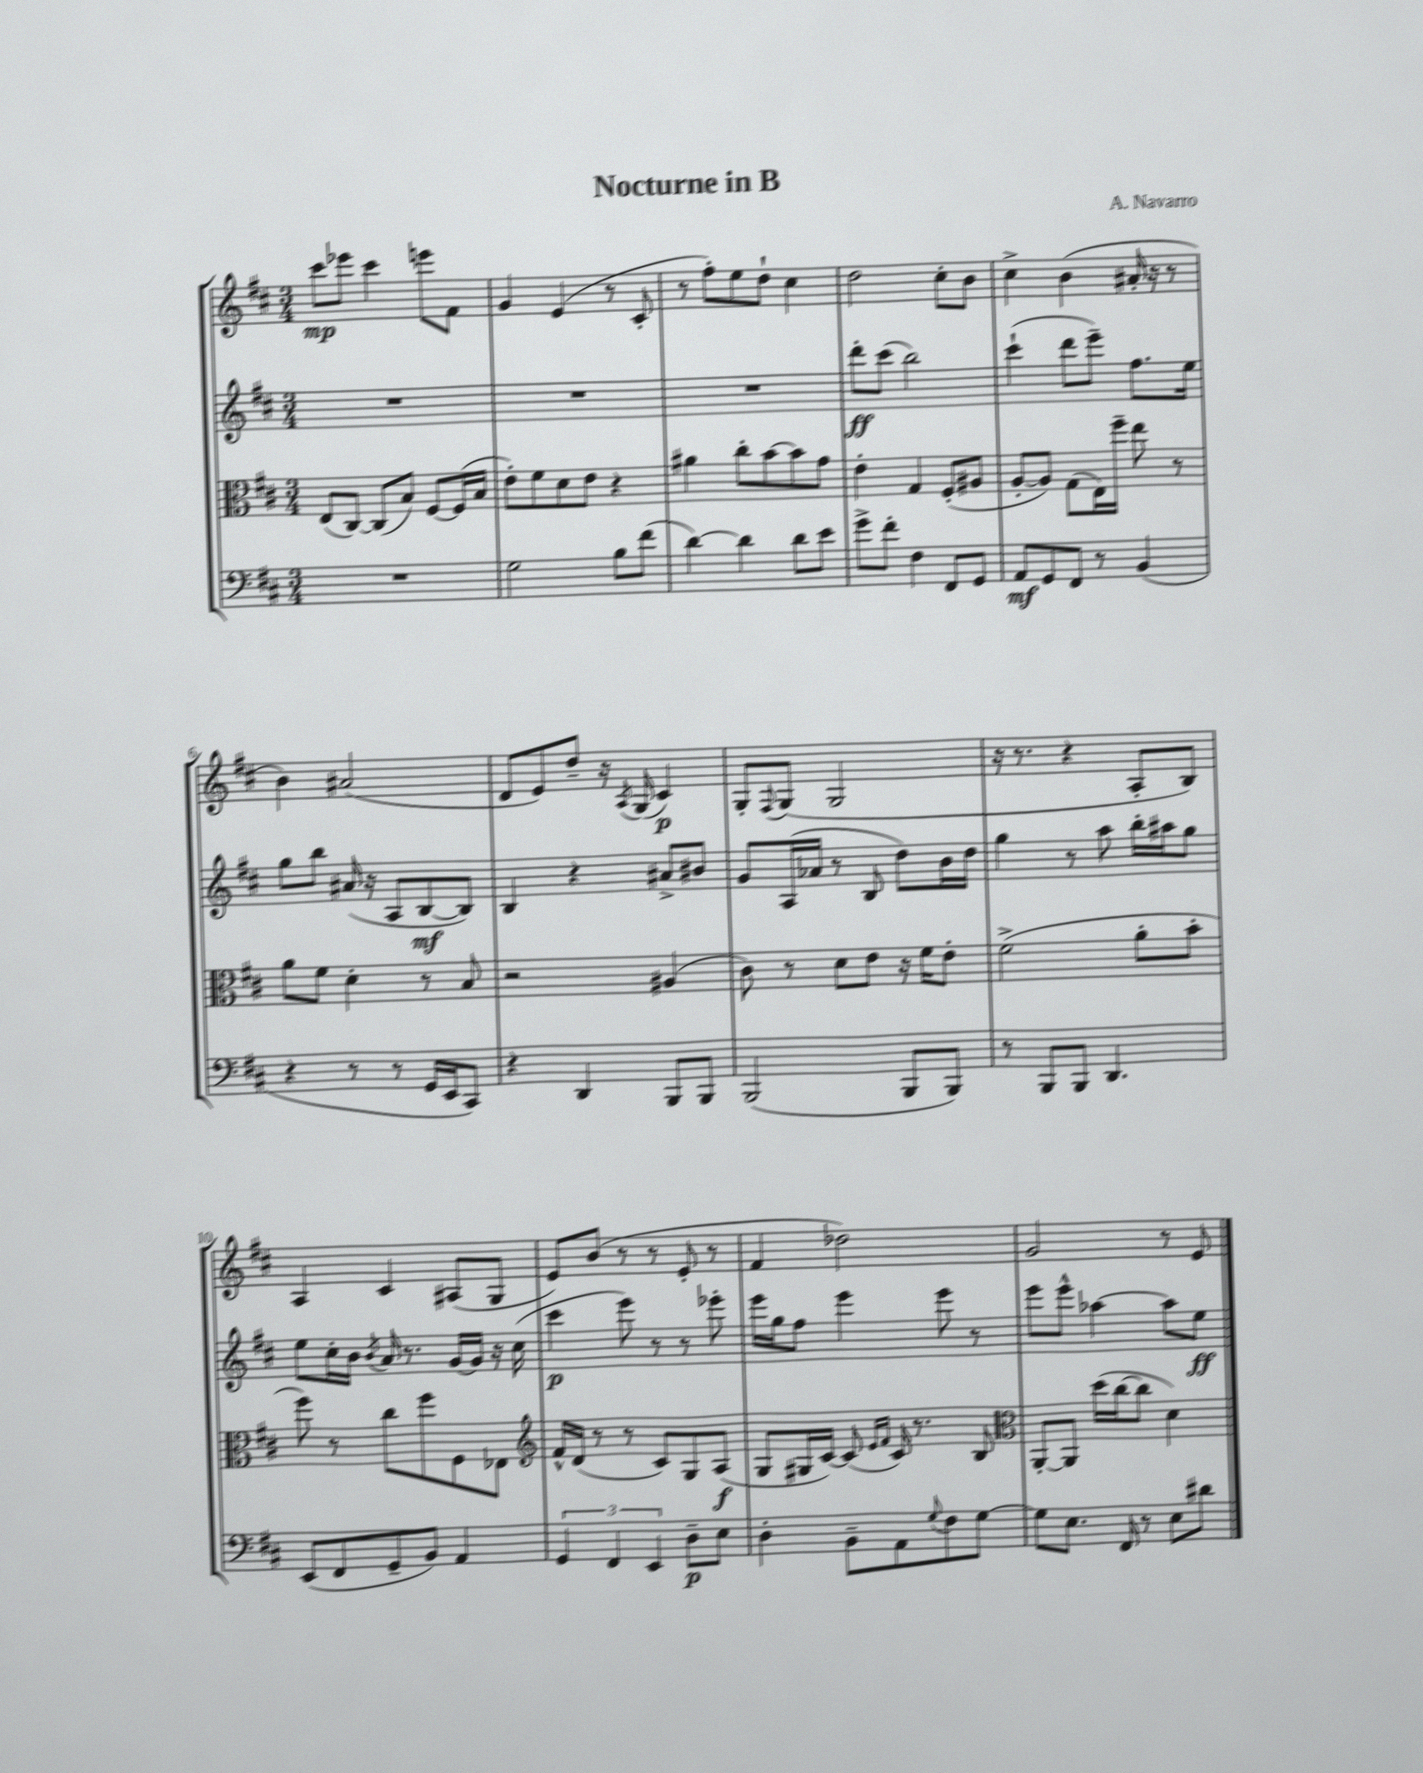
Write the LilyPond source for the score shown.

\header { title = "Nocturne in B" composer = "A. Navarro" }
<<
\new StaffGroup <<
\new Staff = "s0" {
    \clef treble \key d \major \numericTimeSignature \time 3/4
    cis'''8\mp ees'''8 cis'''4 e'''8 fis'8 |
    g'4 e'4( r8 cis'8-. |
    r8 fis''8-.) e''8 d''8-! cis''4 |
    d''2 cis''8-. b'8 |
    cis''4-> b'4( ais'16-. r16 r8 |
    b'4) ais'2( |
    d'8 e'8) d''8-- r16 \acciaccatura { a8 } g16( cis'4\p) |
    g8-. \appoggiatura { fis8 } g8( g2 |
    r16 r8. r4 a8-. b8) |
    a4 cis'4 ais8( g8 |
    e'8) b'8( r8 r8 e'8-. r8 |
    fis'4 des''2) |
    g'2 r8 e'8 \bar "|." |
}
\new Staff = "s1" {
    \clef treble \key d \major \numericTimeSignature \time 3/4
    R2. |
    R2. |
    R2. |
    d'''8-.\ff cis'''8( b''2) |
    cis'''4-!( d'''8 e'''8--) fis''8. e''16 |
    g''8 b''8 ais'16( r16 a8 b8~\mf b8) |
    b4 r4 ais'8-> bis'8 |
    g'8 a16( aes'16 r8 b8 d''8) b'16 d''16 |
    g''4 r8 a''8 b''16-. ais''16 g''8 |
    e''8 cis''16-. b'16 \acciaccatura { b'8 } a'16 r8. g'16~ g'16 r16 cis''16( |
    cis'''4\p e'''8) r8 r8 ees'''8-. |
    e'''16 g''16 fis''8 e'''4 e'''8 r8 |
    e'''8 e'''8-^ aes''4~ aes''8 e''8\ff \bar "|." |
}
\new Staff = "s2" {
    \clef alto \key d \major \numericTimeSignature \time 3/4
    e8( cis8~) cis8( b8) fis8~ fis16( b16 |
    e'8-.) fis'8 d'8 e'8 r4 |
    ais'4 cis''8-. b'8~ b'8 g'8 |
    e'4-. g4 fis8-.( ais8 |
    a8~-. a8) g8( e16) fis''16-- e''8 r8 |
    a'8 fis'8 d'4-. r8 b8 |
    r2 ais4( |
    cis'8) r8 d'8 e'8 r16 fis'16 e'8-. |
    fis'2->( a'8-. b'8-. |
    fis''8) r8 cis''8 fis''8 fis8 ees8 |
    \clef treble fis'16-^ d'16( r8 r8 cis'8) g8 a8\f( |
    g8 gis16 cis'16~) cis'8( \grace { e'16 fis'16 } cis'16) r8. b8 |
    \clef alto a,8~-. a,8 d''16( cis''16~ cis''8 d'4) \bar "|." |
}
\new Staff = "s3" {
    \clef bass \key d \major \numericTimeSignature \time 3/4
    R2. |
    g2 b8 fis'8( |
    d'4~) d'4 d'8 e'8 |
    g'8-> fis'8-. fis4 fis,8 g,8 |
    a,8\mf g,8 fis,8 r8 b,4( |
    r4 r8 r8 g,16 e,16 cis,8) |
    r4 d,4 b,,8 b,,8 |
    b,,2( b,,8 b,,8) |
    r8 b,,8 b,,8 d,4. |
    e,8( fis,8 g,8-- b,8) a,4 |
    \tuplet 3/2 { g,4 fis,4 e,4 } d8--\p e8 |
    d4-. b,8-- a,8 \appoggiatura { g8 } fis8 g8~ |
    g8 e8. fis,16 r8 e8 dis'8 \bar "|." |
}
>>
>>
